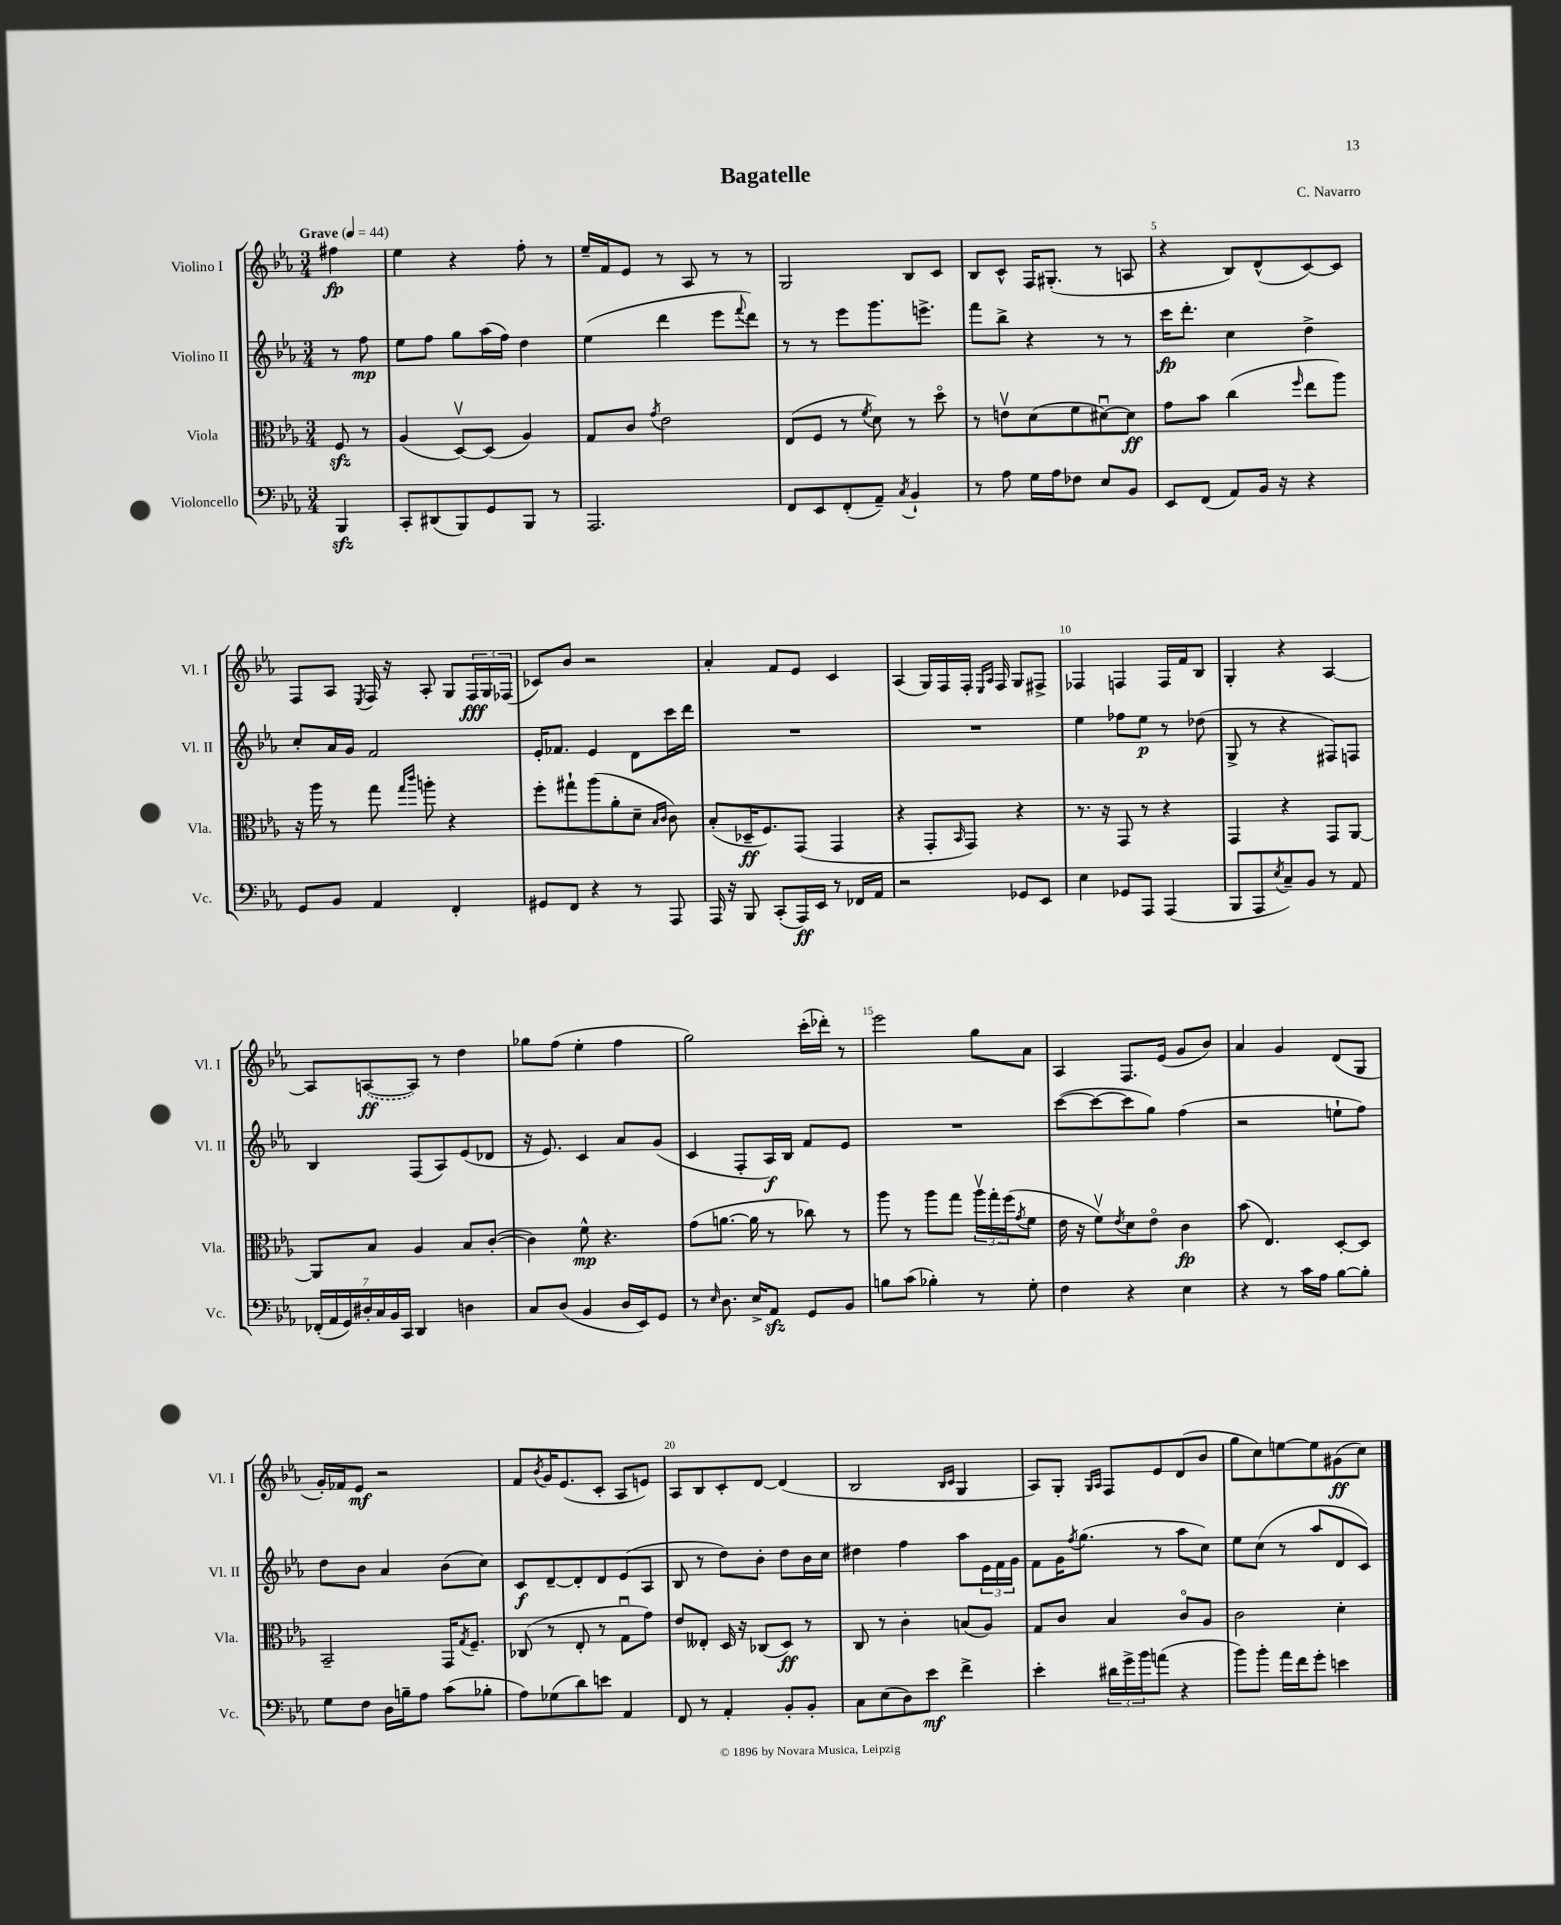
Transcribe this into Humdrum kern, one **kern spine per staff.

**kern	**kern	**kern	**kern
*staff4	*staff3	*staff2	*staff1
*clefF4	*clefC3	*clefG2	*clefG2
*k[b-e-a-]	*k[b-e-a-]	*k[b-e-a-]	*k[b-e-a-]
*M3/4	*M3/4	*M3/4	*M3/4
*MM44	*MM44	*MM44	*MM44
4BBB-	8F	8r	4ff#
.	8r	8ff	.
=	=	=	=
8CC'	(4A-	8ee-	4ee-
(8DD#	.	8ff	.
8BBB-)	[8Dv)	8gg	4r
8GG	(8D]	(16aa-	.
.	.	16ff)	.
8BBB-	4A-)	4dd	8ff'
8r	.	.	8r
=	=	=	=
2.AAA-	8G	(4ee-	16ee-~
.	.	.	16f
.	8c	.	8e-
.	8qg	.	.
.	2e-	4ddd	8r
.	.	.	8A-
.	.	8eee-	8r
.	.	8qqfff	.
.	.	8ddd)	8r
=	=	=	=
8FF	(8E-	8r	2G
8EE-	8F	8r	.
(8FF'	8r	8eee-	.
.	8qf	.	.
8AA-~)	8d)	8.ggg	.
8qC	.	.	.
4BB-`	8r	.	8B-
.	.	8.eee^	.
.	8ddo	.	8c
=	=	=	=
8r	8r	8fff	8B-
8A-	8ev	8bb-^	8c^^
16G	(8d	4r	16F
16A-	.	.	(8.G#'
8F-	8f	.	.
8E-	[8d#u)	8r	8r
8BB-	8d#]	8r	8A
=	=	=	=
8EE-	8g	16ccc	4r
.	.	8.ddd'	.
(8FF	8b-	.	.
8AA-)	(4cc	4cc	8B-)
16BB-	.	.	(8d^^
16r	.	.	.
.	16qqff	.	.
4r	8ee-	4dd^	[8c)
.	8aa-)	.	8c]
=	=	=	=
8GG	16r	8cc'	8F
.	16aa-	.	.
8BB-	8r	16a-	8A-
.	.	16g	.
.	.	.	8qE-
4AA-	8gg	2f	16F
.	.	.	16r
.	16qqgg	.	.
.	16qqccc	.	.
.	8aa'	.	8A-'
4FF'	4r	.	8G
.	.	.	24F
.	.	.	24G
.	.	.	(24F-
=	=	=	=
8GG#	8ff'	16e-'	8c-)
.	.	8.f-	.
8FF	8gg#`	.	8b-
4r	(8aa-	4e-	2r
.	8a-'	.	.
8r	8d~	8d	.
.	16qqB-	.	.
.	16qqc	.	.
8AAA-	8c)	16ccc	.
.	.	16ddd	.
=	=	=	=
16AAA-	(8B-'	2.r	4a-'
16r	.	.	.
8BBB-	16D-~	.	.
.	8.F)	.	.
(8CC'	.	.	8f
16AAA-)	(8GG	.	8e-
16EE-	.	.	.
8r	4GG	.	4c
16FF-	.	.	.
16AA-	.	.	.
=	=	=	=
2r	4r	2.r	(4A-
.	8GG'	.	16G)
.	.	.	16F
.	16qqBB-	.	.
.	8GG)	.	16F'
.	.	.	16qqE-
.	.	.	16qqA-
.	.	.	16F
8GG-	4r	.	8G
8EE-	.	.	8F#^
=	=	=	=
4E-	8.r	4ee-	4F-
.	16r	.	.
8GG-	8GG	8ff-	4F
8AAA-	8r	8ee-	.
(4AAA-	4r	8r	16F
.	.	.	16f
.	.	(8dd-	8B-
=	=	=	=
8BBB-	4GG	8G^	4G'
8AAA-	.	8r	.
8qE-	.	.	.
8C~)	4r	4r	4r
8BB-	.	.	.
8r	8GG	8F#)	[4A-
8AA-	[8AA-	8F	.
=	=	=	=
(28FF-'	8AA-]	4B-	8A-]
28AA-	.	.	.
28GG)	.	.	.
28D#'	.	.	.
.	8B-	.	([8A
28C	.	.	.
28BB-	.	.	.
28CC	.	.	.
4DD	4A-	(8F	8A])
.	.	8A-)	8r
4D	8B-	(8e-	4dd
.	([8c'	8d-	.
=	=	=	=
8C	4c])	16r	8gg-
.	.	8.e-)	.
(8D	.	.	(8ff
4BB-	8f^^	4c	4ee-'
.	4.r	.	.
16D	.	8a-	4ff
16EE-)	.	.	.
8GG	.	(8g	.
=	=	=	=
8r	(8g	4c	2gg)
16qqE-	.	.	.
8.D	[8.a	.	.
.	.	8F'	.
16E-^	16a]	.	.
8AA-	8r	16A-)	.
.	.	16B-	.
8GG	8cc-)	8f	(16ccc'
.	.	.	16ddd-')
8BB-	8r	8e-	8r
=	=	=	=
8B	8aa-	2.r	2eee-
(8c	8r	.	.
4B-')	8aa-	.	.
.	8gg	.	.
8r	24aa-v	.	8gg
.	24gg'	.	.
.	(24ff	.	.
.	8qg	.	.
8G'	8f	.	8a-
=	=	=	=
4F	16e-	([8ccc	4A-
.	16r	.	.
.	8fv)	8ccc_	.
.	8qe-	.	.
4r	8d	8ccc]	8.F
.	8e-o	8gg)	.
.	.	.	(16e-
4E-	4c	(4ff	8g
.	.	.	8b-)
=	=	=	=
4r	(8b-	2r	4a-
.	4.E-)	.	.
8r	.	.	4g
16c	.	.	.
16A-	.	.	.
[8B-	[8D'	8ee`	(8d
8B-']	8D]	8ff)	8G
=	=	=	=
8G	2BB-~	8dd	16g')
.	.	.	16f-
8F	.	8b-	8e-
16D	.	4a-	2r
16B~	.	.	.
8A-	.	.	.
(8c	16GG	(8b-	.
.	8qG	.	.
.	8.F~	.	.
8B-'	.	8cc)	.
=	=	=	=
8A-)	(8C-	8c	8f
.	.	.	8qb-
(8G-	8r	[8d~	16g
.	.	.	(8.e-
8d)	8E-'	8d']	.
8e	8r	8d	8c'
4AA-	8Gu	(8e-	8A-
.	8g)	8A-	8e)
=	=	=	=
8FF	8e-	8B-	8A-
8r	8E--'	8r	8B-
4AA-'	16D	8dd)	8c'
.	16r	.	.
.	(8C-	8b-'	[8d
8BB-'	8D)	8dd	(4d]
8BB-'	8r	16b-	.
.	.	16cc	.
=	=	=	=
8C	8C	4dd#	2B-
(8E-	8r	.	.
8D)	4c'	4ff	.
8e-	.	.	.
.	.	.	16qqB-
.	.	.	16qqc
4f^	(8B	8aa-	4G
.	8A-)	24e-	.
.	.	24f	.
.	.	24g	.
=	=	=	=
4e-'	8G	8f	8A-)
.	8c	16g	8G'
.	.	8qff	.
.	.	(8.gg	.
.	.	.	16qqG
.	.	.	16qqA-
24d#	4B-	.	8F
24g^	.	.	.
24b-	.	.	.
(8a	.	8r	8e-
4r	8co	8aa-	(8d
.	8A-	8cc)	8b-
=	=	=	=
8b-)	2c	8ee-	8gg
8b-'	.	(8cc	8cc)
16a-	.	8r	[8ee
16f	.	.	.
8g'	.	8aa-	8ee]
4e	4d'	8d	(8g#
.	.	8c)	8cc)
==	==	==	==
*-	*-	*-	*-
